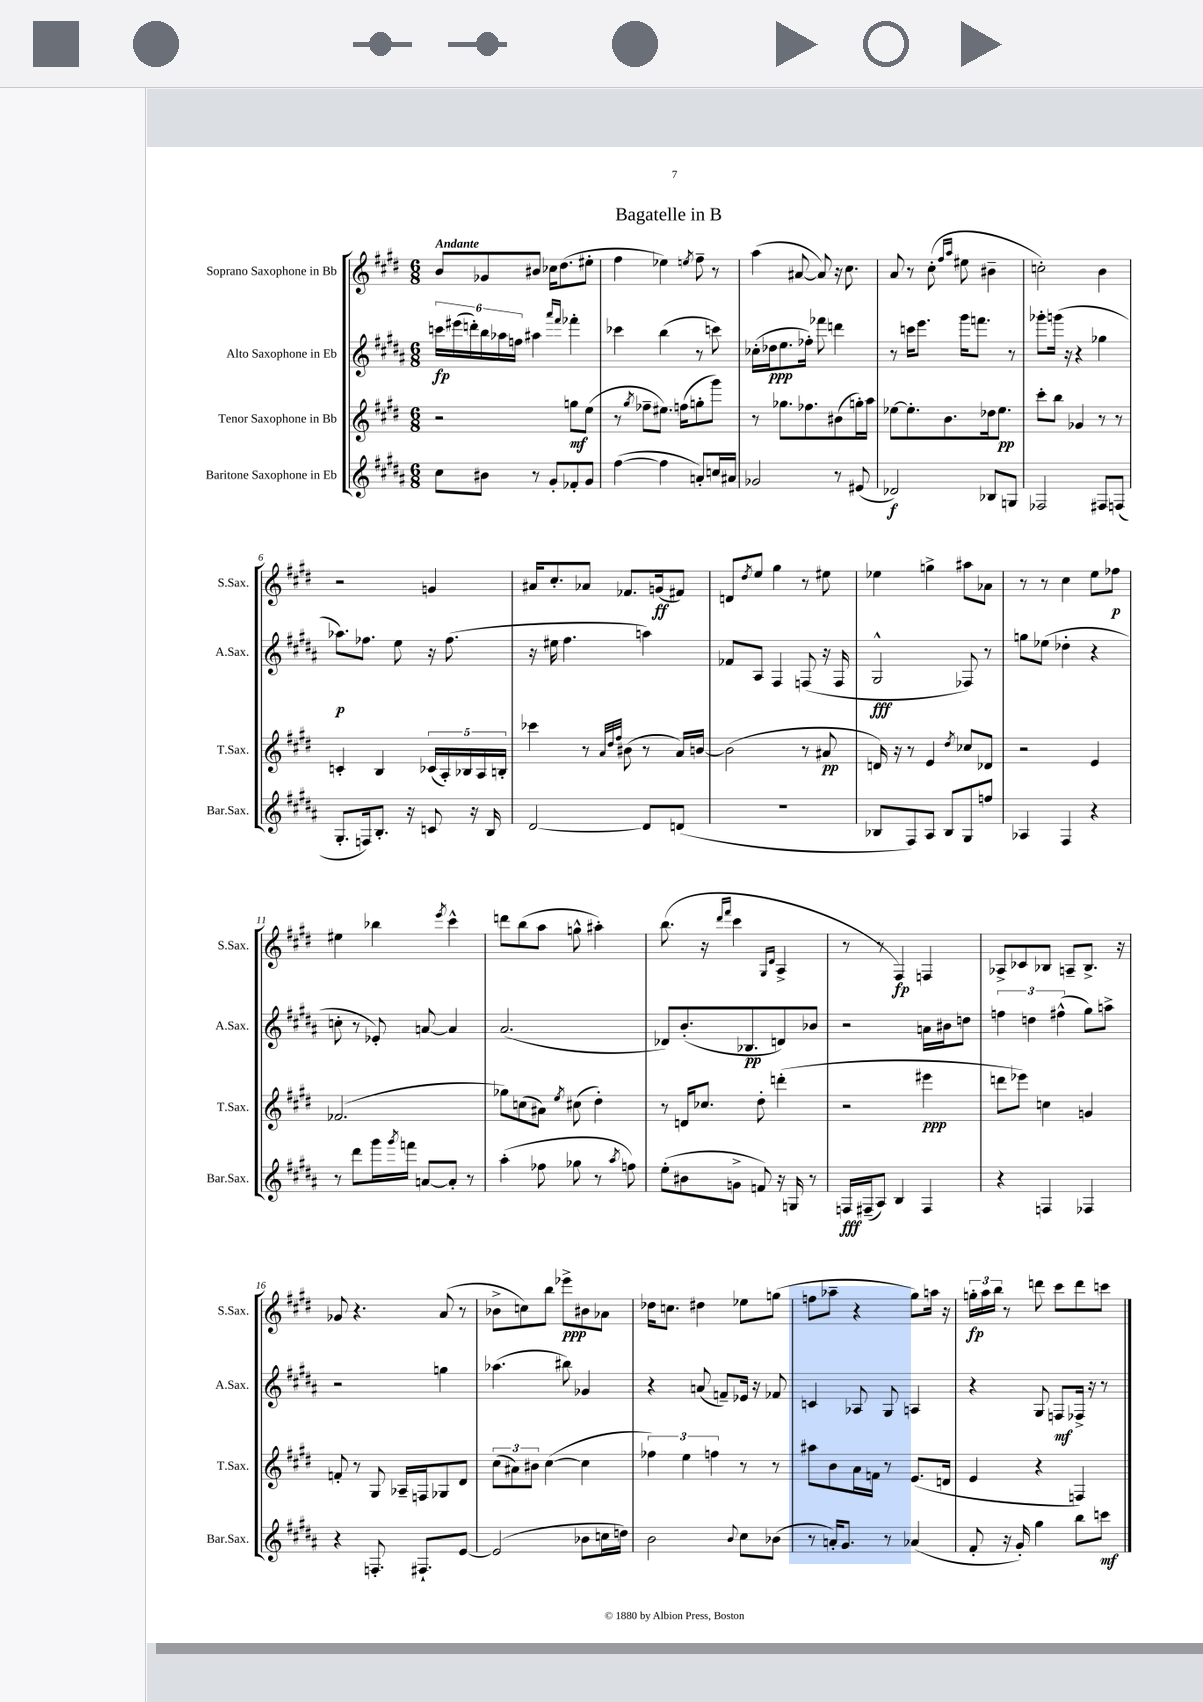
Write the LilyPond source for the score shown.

\header { title = "Bagatelle in B" }
<<
\new StaffGroup <<
\new Staff = "s0" \with { instrumentName = "Soprano Saxophone in Bb" shortInstrumentName = "S.Sax." } {
    \clef treble \key e \major \numericTimeSignature \time 6/8 \tempo "Andante"
    b'8 ges'8 bis'8 ces''16 dis''8.( eis''8-. |
    fis''4 ees''4) \acciaccatura { e''8 } fis''8-- r8 |
    a''4( ais'8~ ais'8) r16 cis''8. |
    a'8 r8 cis''8-.( \grace { fis''16 a''16 } eis''8 bis'4-- |
    c''2-.) b'4 |
    r2 g'4 |
    ais'16 cis''8.-. aes'8 fes'8. g'16\ff( fis'8) |
    d'8 \acciaccatura { dis''8 } e''8 gis''4 r8 eis''8 |
    ees''4 g''4-> ais''8 aes'8 |
    r8 r8 cis''4 e''8 fes''8\p |
    eis''4 bes''4 \acciaccatura { e'''8 } cis'''4-^ |
    d'''8 b''8( a''8 g''8-^ ais''4-.) |
    b''8.( r16 \grace { dis'''16 fis'''16 } cis'''4 \grace { gis16 dis'16 } a4-> |
    r8 r8 fis4\fp) f4 |
    aes8-> ces'8 bes8 a8-- bes8.-> r16 |
    ges'8 r4. a'8( r8 |
    bes'8-> c''8) b''8 ees'''8->\ppp bis'8 aes'8 |
    des''16 c''8. dis''4 ees''8 g''8( |
    f''8 aes''8-- r4 gis''8) a''16 r16 |
    \tuplet 3/2 { g''16-.\fp a''16 b''16 } r8 d'''8 cis'''8 d'''8 c'''8 \bar "|." |
}
\new Staff = "s1" \with { instrumentName = "Alto Saxophone in Eb" shortInstrumentName = "A.Sax." } {
    \clef treble \key b \major \numericTimeSignature \time 6/8
    \tuplet 6/4 { c'''16\fp eis'''16( d'''16-.) b''16 aes''16 f''16 } ais''4 \grace { ais'''16 fis'''16 } fes'''4-. |
    ces'''4 b''4( r8 c'''8) |
    ces''16-.( des''16\ppp e''8. fes''16-.) fes'''8 d'''4 |
    r8 c'''16 e'''8. gis'''16 f'''8. r8 |
    ges'''8-. g'''16( r16 r4 ges''4 |
    aes''8.\p) fes''8. e''8 r16 fes''8.( |
    r16 eis''16 fis''4. a''4) |
    fes'8 ais8 fis4 f8( r16 f16 |
    gis2-^\fff fes8) r8 |
    g''8 ees''8( des''4-. r4 |
    c''8-. r8 ees'8-.) a'8~ a'4 |
    ais'2.( |
    des'8) b'8.-.( bes8.\pp d'8) bes'8 |
    r2 a'16 bis'16 d''8 |
    \tuplet 3/2 { f''4 d''4 fis''4-^( } gis''8) a''8-> |
    r2 g''4 |
    aes''4.( bis''8) ges'4 |
    r4 a'8( f'8--) ees'16 r16 fes'8 |
    c'4 aes8 gis8 a4 |
    r4 gis8 f8\mf fes16-> r16 r8 \bar "|." |
}
\new Staff = "s2" \with { instrumentName = "Tenor Saxophone in Bb" shortInstrumentName = "T.Sax." } {
    \clef treble \key e \major \numericTimeSignature \time 6/8
    r2 g''8\mf e''8( |
    r8 \acciaccatura { gis''8 } fes''8-- eis''8.) f''16( g''8-. gis'''8) |
    r8 ges''8. fes''8. bis'8( g''16-.) a''16 |
    ees''8~ ees''8.-. b'8. des''16 ees''8.\pp |
    cis'''8-. b''8 ges'4 r8 r8 |
    c'4-. b4 \tuplet 5/4 { ces'16( a16-.) bes16 a16 b16-. } |
    ces'''4 r8 \grace { a'32 dis''32 fis''32 } bis'8( r8 a'16) b'16~ |
    b'2( r8 ais'8\pp |
    d'16) r16 r8 e'4 \acciaccatura { dis''8 } ces''8 des'8 |
    r2 e'4 |
    fes'2.( |
    ges''8) c''8( ais'8) \acciaccatura { e''8 } cis''8( dis''4-.) |
    r8 d'16 ces''8. dis''8-. d'''4-.( |
    r2 eis'''4\ppp |
    d'''8 ees'''8) c''4 g'4 |
    f'8-. r8 gis8 aes16-- f16 ges8 dis'8 |
    \tuplet 3/2 { cis''8( ais'8) bis'8 } cis''4~( cis''4 |
    \tuplet 3/2 { fes''4) e''4 f''4 } r8 r8 |
    ais''8 b'8 a'16 f'16 r8 e'8.( d'16 |
    e'4 r4 f4) \bar "|." |
}
\new Staff = "s3" \with { instrumentName = "Baritone Saxophone in Eb" shortInstrumentName = "Bar.Sax." } {
    \clef treble \key b \major \numericTimeSignature \time 6/8
    cis''8 bis'8 r8 gis'8-. fes'8-. gis'8 |
    fis''4~( fis''4 a'8-.) c''16 ais'16 |
    ges'2 r8 eis'8( |
    des'2\f) bes8 g8 |
    fes2 fis8 f8( |
    gis8.-. f16) b8.-. r16 c'8 r16 b16 |
    dis'2~ dis'8 d'8( |
    R2. |
    bes8 fis8) ais8 bes8 gis8 f''8 |
    aes4 fis4 r4 |
    r8 dis'''8 gis'''16 \acciaccatura { gis'''8 } f'''16 a'8~ a'8-. r8 |
    ais''4-.( fes''8 ges''8 r8 \acciaccatura { ais''8 } f''8) |
    e''8-.( bis'8 g'8-> f'8) r16 g16 r8 |
    f16\fff fis16--( ais8) b4 fis4 |
    r4 f4 fes4 |
    r4 f8.-. fis8.-! e'8~ |
    e'2( bes'8 c''16 d''16) |
    b'2 \appoggiatura { b'8 } cis''8 bes'8( |
    r8 a'16-.) gis'8. r8 aes'4( |
    fis'8-. r16 gis'16-.) gis''4 b''8 c'''8\mf \bar "|." |
}
>>
>>
